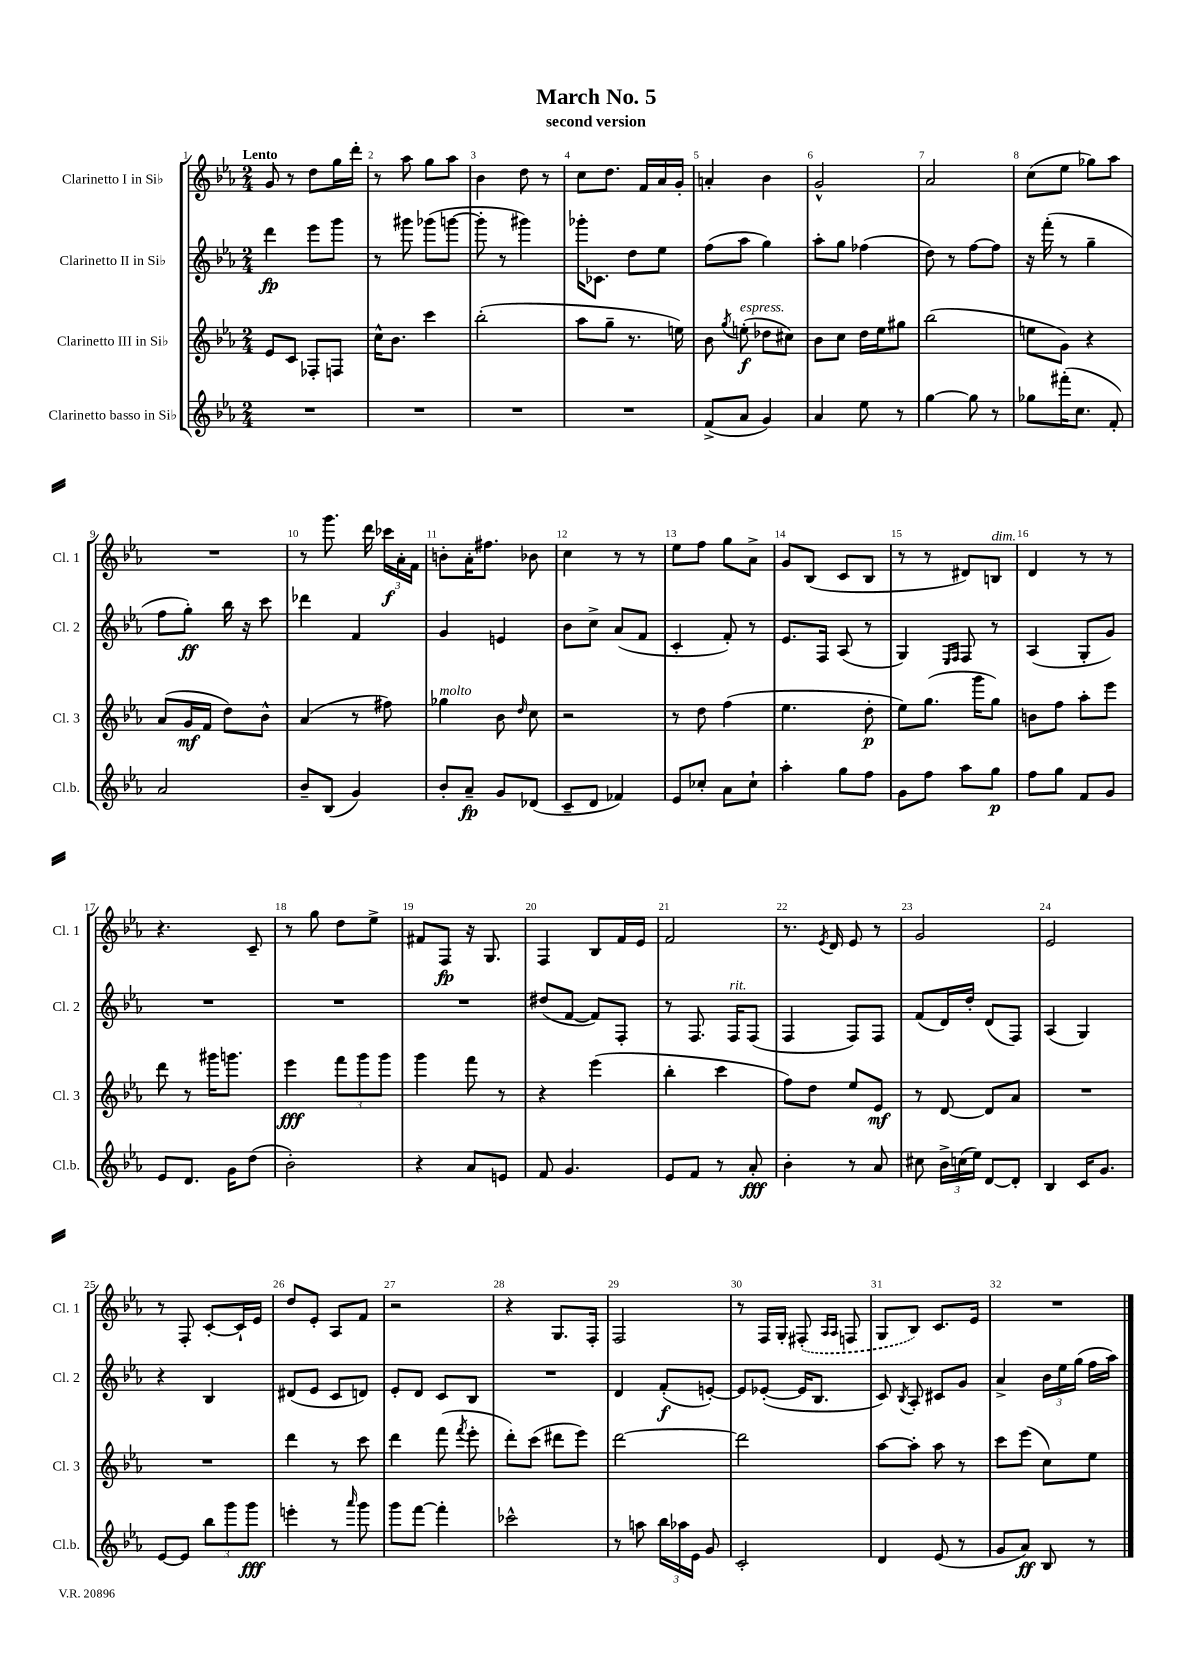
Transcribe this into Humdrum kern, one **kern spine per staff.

**kern	**kern	**kern	**kern
*staff4	*staff3	*staff2	*staff1
*clefG2	*clefG2	*clefG2	*clefG2
*k[b-e-a-]	*k[b-e-a-]	*k[b-e-a-]	*k[b-e-a-]
*M2/4	*M2/4	*M2/4	*M2/4
2r	8e-	4ddd	8g
.	8c	.	8r
.	8F-'	8eee-	8dd
.	8F	8ggg	16gg
.	.	.	16ddd'
=	=	=	=
2r	16cc^^	8r	8r
.	8.b-	.	.
.	.	8ggg#	8aa-
.	4ccc	(8ggg-	8gg
.	.	[8ggg	8aa-
=	=	=	=
2r	(2bb-'	8ggg']	4b-
.	.	8r	.
.	.	4ggg#)	8dd
.	.	.	8r
=	=	=	=
2r	8aa-	16ggg-'	8cc
.	.	8.c-	.
.	8gg~	.	8.dd
.	8.r	8dd	.
.	.	.	16f
.	.	8ee-	16a-
.	16ee)	.	16g'
=	=	=	=
(8f^	8b-	(8ff	4a'
.	8qgg	.	.
8a-	(8ee'	8aa-	.
4g)	8dd-	4gg)	4b-
.	8cc#)	.	.
=	=	=	=
4a-	8b-	8aa-'	2g^^
.	8cc	8gg	.
8ee-	16dd	(4ff-	.
.	16ee-	.	.
8r	8gg#	.	.
=	=	=	=
[4gg	(2bb-	8dd)	2a-
.	.	8r	.
8gg]	.	[8ff	.
8r	.	8ff]	.
=	=	=	=
8gg-	8ee	16r	(8cc
.	.	(16fff'	.
(16fff#'	8g)	8r	8ee-
8.cc	.	.	.
.	4r	4gg~	8gg-)
8f')	.	.	8aa-
=	=	=	=
2a-	(8a-	8ff	2r
.	16g	8gg')	.
.	16f	.	.
.	8dd)	16bb-	.
.	.	16r	.
.	8b-^^	8ccc	.
=	=	=	=
8b-~	(4a-	4ddd-	8r
(8B-	.	.	8.ggg
4g)	8r	4f	.
.	.	.	16ddd
.	8ff#)	.	24ccc-
.	.	.	24a-'
.	.	.	24f
=	=	=	=
8b-'	4gg-	4g	8b'
8a-~	.	.	16a-'
.	.	.	8.ff#
8g	8b-	4e	.
.	16qqdd	.	.
(8d-	8cc	.	8b-
=	=	=	=
8c~	2r	8b-	4cc
8d	.	8cc^	.
4f-)	.	(8a-	8r
.	.	8f	8r
=	=	=	=
8e-	8r	4c'	8ee-
8cc-'	8dd	.	8ff
8a-	(4ff	8f')	8gg
8cc-`	.	8r	8a-^
=	=	=	=
4aa-'	4.ee-	8.e-	8g
.	.	.	(8B-
.	.	16F	.
8gg	.	(8A-	8c
8ff	8dd'	8r	8B-
=	=	=	=
8g	8ee-)	4G)	8r
8ff	(8.gg	.	8r
.	.	16qqE-	.
.	.	16qqF	.
8aa-	.	8F	8d#)
.	16ggg	.	.
8gg	8gg)	8r	8B
=	=	=	=
8ff	8b	(4A-	4d
8gg	8ff	.	.
8f	8aa-'	8G'	8r
8g	8eee-	8g)	8r
=	=	=	=
8e-	8ddd	2r	4.r
8.d	8r	.	.
.	16ggg#	.	.
16g	8.ggg	.	.
(8dd	.	.	8c~
=	=	=	=
2b-')	4eee-	2r	8r
.	.	.	8gg
.	12fff	.	8dd
.	12ggg	.	.
.	.	.	8ee-^
.	12ggg	.	.
=	=	=	=
4r	4ggg	2r	8f#
.	.	.	8F
8a-	8fff	.	16r
.	.	.	8.G
8e	8r	.	.
=	=	=	=
8f	4r	(8dd#	4F
4.g	.	[8f	.
.	(4eee-	8f])	8B-
.	.	8F'	16f
.	.	.	16e-
=	=	=	=
8e-	4bb-'	8r	2f
8f	.	8.F	.
8r	4ccc	.	.
.	.	16F	.
8a-'	.	(8F	.
=	=	=	=
4b-'	8ff)	4F	8.r
.	8dd	.	.
.	.	.	8qe-
.	.	.	16d
8r	8ee-	8F)	8e-
8a-	8e-	8F	8r
=	=	=	=
8cc#	8r	(8f	2g
24b-^	[8d	16d)	.
(24cc	.	.	.
.	.	16dd'	.
24ee-)	.	.	.
[8d	8d]	(8d	.
8d']	8a-	8F)	.
=	=	=	=
4B-	2r	(4A-	2e-
16c	.	4G)	.
8.g	.	.	.
=	=	=	=
[8e-	2r	4r	8r
8e-]	.	.	8F'
12bb-	.	4B-	[8c'
12ggg	.	.	.
.	.	.	16c`]
12ggg	.	.	.
.	.	.	16e-
=	=	=	=
4eee'	4ddd	(8d#	8dd
.	.	8e-	8e-'
8r	8r	8c	8A-
16qqaaa-	.	.	.
8ggg	8ccc	8d)	8f
=	=	=	=
8ggg	4ddd	8e-'	2r
[8fff	.	8d	.
4fff']	(8fff	8c	.
.	8qfff	.	.
.	8eee-'	8B-	.
=	=	=	=
2ccc-^^	8ddd')	2r	4r
.	(8ccc	.	.
.	8ddd#	.	8.G
.	8eee-)	.	.
.	.	.	16F'
=	=	=	=
8r	[2ddd	4d	2F
8aa	.	.	.
24bb-	.	(8f'	.
24aa-	.	.	.
24e-	.	.	.
8g	.	[8e')	.
=	=	=	=
2c'	2ddd]	8e]	8r
.	.	([8e-'	16F
.	.	.	16G'
.	.	16e-]	(8F#'
.	.	8.B-	.
.	.	.	16qqA-
.	.	.	16qqA-
.	.	.	8F
=	=	=	=
4d	[8aa-	8c)	8G
.	.	8qB-	.
.	8aa-']	8A-'	8B-)
(8e-	8aa-	8c#	8.c
8r	8r	8g	.
.	.	.	16e-
=	=	=	=
8g	8ccc	4a-^	2r
8a-)	(8eee-	.	.
8B-	8cc)	24b-	.
.	.	24ee-	.
.	.	(24gg	.
8r	8ee-	16ff	.
.	.	16aa-)	.
==	==	==	==
*-	*-	*-	*-
